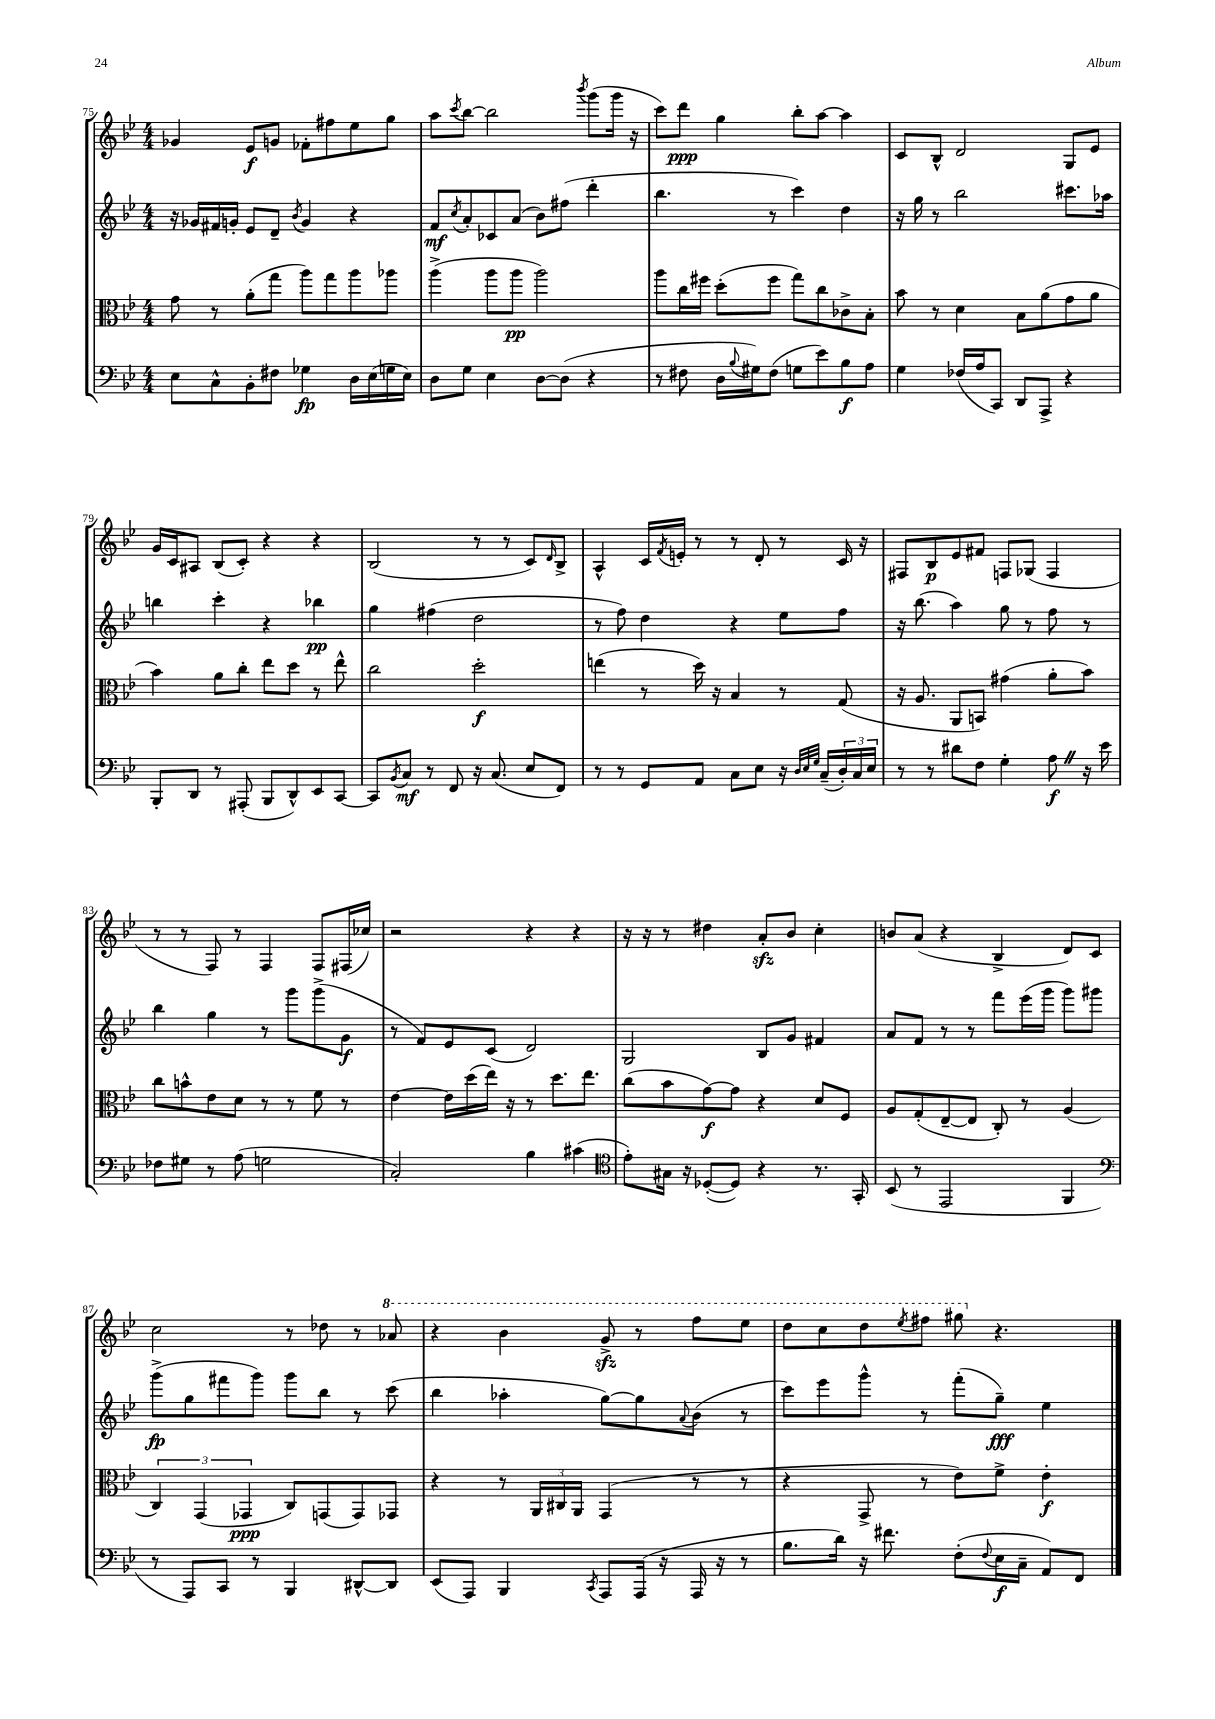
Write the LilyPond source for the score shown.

<<
\new StaffGroup <<
\new Staff = "s0" {
    \clef treble \key bes \major \numericTimeSignature \time 4/4
    ges'4 ees'8\f g'8 fes'8-. fis''8 ees''8 g''8 |
    a''8 \acciaccatura { c'''8 } bes''8~ bes''2 \acciaccatura { bes'''8 } g'''8( g'''16 r16 |
    c'''8) d'''8\ppp g''4 bes''8-. a''8~ a''4 |
    c'8 bes8-^ d'2 g8 ees'8 |
    g'16 c'16 ais8 bes8( c'8-.) r4 r4 |
    bes2( r8 r8 c'8) \grace { d'16 } bes8-> |
    a4-^ c'16 \acciaccatura { f'8 } e'16-. r8 r8 d'8-. r8 c'16 r16 |
    fis8 bes8\p ees'8 fis'8 f8 ges8( f4 |
    r8 r8 f8) r8 f4 f8 fis16( ces''16) |
    r2 r4 r4 |
    r16 r16 r8 dis''4 a'8-.\sfz bes'8 c''4-. |
    b'8 a'8( r4 bes4-> d'8) c'8 |
    c''2 r8 des''8 r8 \ottava #1 aes''8 |
    r4 bes''4 g''8->\sfz r8 f'''8 ees'''8 |
    d'''8 c'''8 d'''8 \acciaccatura { ees'''8 } fis'''8 gis'''8 \ottava #0 r4. \bar "|." |
}
\new Staff = "s1" {
    \clef treble \key bes \major \numericTimeSignature \time 4/4
    r16 ges'16 fis'16 g'16-. ees'8 d'8-- \acciaccatura { bes'8 } g'4 r4 |
    f'8\mf \acciaccatura { c''8 } a'8-. ces'8 a'8( bes'8) fis''8( d'''4-. |
    bes''4. r8 c'''4) d''4 |
    r16 g''16 r8 bes''2 cis'''8. aes''16 |
    b''4 c'''4-. r4 bes''4\pp |
    g''4 fis''4( d''2 |
    r8 f''8) d''4 r4 ees''8 f''8 |
    r16 bes''8.( a''4) g''8 r8 f''8 r8 |
    bes''4 g''4 r8 g'''8 g'''8->( g'8\f |
    r8 f'8) ees'8 c'8( d'2) |
    g2 bes8 g'8 fis'4 |
    a'8 f'8 r8 r8 f'''8 ees'''16( g'''16 g'''8) gis'''8 |
    g'''8->\fp( g''8 fis'''8 g'''8) g'''8 bes''8 r8 c'''8( |
    bes''4 aes''4-. g''8~) g''8 \appoggiatura { a'8 } bes'8( r8 |
    c'''8) ees'''8 g'''8-^ r8 f'''8-.( g''8--\fff) ees''4 \bar "|." |
}
\new Staff = "s2" {
    \clef alto \key bes \major \numericTimeSignature \time 4/4
    g'8 r8 a'8-.( g''8 a''8) g''8 a''8 aes''8 |
    a''4->( a''8 a''8\pp a''2) |
    a''8 c''16 fis''16 d''8-.( fis''8 g''8) c''8 ces'8-> bes8-. |
    bes'8 r8 d'4 bes8 a'8( g'8 a'8 |
    bes'4) a'8 c''8-. ees''8 d''8 r8 ees''8-^ |
    c''2 d''2-.\f |
    e''4( r8 d''16) r16 bes4 r8 g8( |
    r16 a8. a,8 b,8) gis'4( a'8-. bes'8) |
    c''8 b'8-^ ees'8 d'8 r8 r8 f'8 r8 |
    ees'4~ ees'16 d''16( ees''16) r16 r8 d''8. ees''8. |
    c''8( bes'8 g'8~\f) g'8 r4 d'8 f8 |
    a8 g8-.( ees8~-- ees8 c8-.) r8 a4( |
    \tuplet 3/2 { c4) g,4( ges,4\ppp } c8) g,8( g,8) ges,8 |
    r4 r8 \tuplet 3/2 { a,16 cis16 a,16 } g,4( r8 r8 |
    r4 g,8-> r8 ees'8) f'8-> ees'4-.\f \bar "|." |
}
\new Staff = "s3" {
    \clef bass \key bes \major \numericTimeSignature \time 4/4
    ees8 c8-^ bes,8-. fis8 ges4\fp d16 ees16( g16 ees16) |
    d8 g8 ees4 d8~ d8( r4 |
    r8 fis8 d16 \appoggiatura { bes8 } gis16) fis8( g8 ees'8) bes8\f a8 |
    g4 fes16( a16 c,8) d,8 a,,8-> r4 |
    bes,,8-. d,8 r8 ais,,8-.( bes,,8 d,8-^) ees,8 c,8~ |
    c,8 \acciaccatura { bes,8 } c8\mf r8 f,8 r16 c8.( ees8 f,8) |
    r8 r8 g,8 a,8 c8 ees8 r16 \grace { d32 ees32 g32 } c16--( \tuplet 3/2 { d16-.) c16 ees16 } |
    r8 r8 dis'8 f8 g4-. a8\f \once \override BreathingSign.text = \markup { \musicglyph "scripts.caesura.straight" } \breathe r16 ees'16 |
    fes8 gis8 r8 a8( g2 |
    c2-.) bes4 cis'4( |
    \clef tenor ees'8-.) gis16 r16 des8~-.( des8) r4 r8. g,16-. |
    bes,8( r8 ees,2 f,4 |
    \clef bass r8 a,,8) c,8 r8 bes,,4 dis,8~-^ dis,8 |
    ees,8( a,,8) bes,,4 \acciaccatura { c,8 } a,,8 a,,16( r16 a,,16 r16 r8 |
    bes8. d'16) r16 fis'8. f8-.( \appoggiatura { f8 } ees16\f c16-- a,8) f,8 \bar "|." |
}
>>
>>
\layout { \context { \Score currentBarNumber = #75 } }
